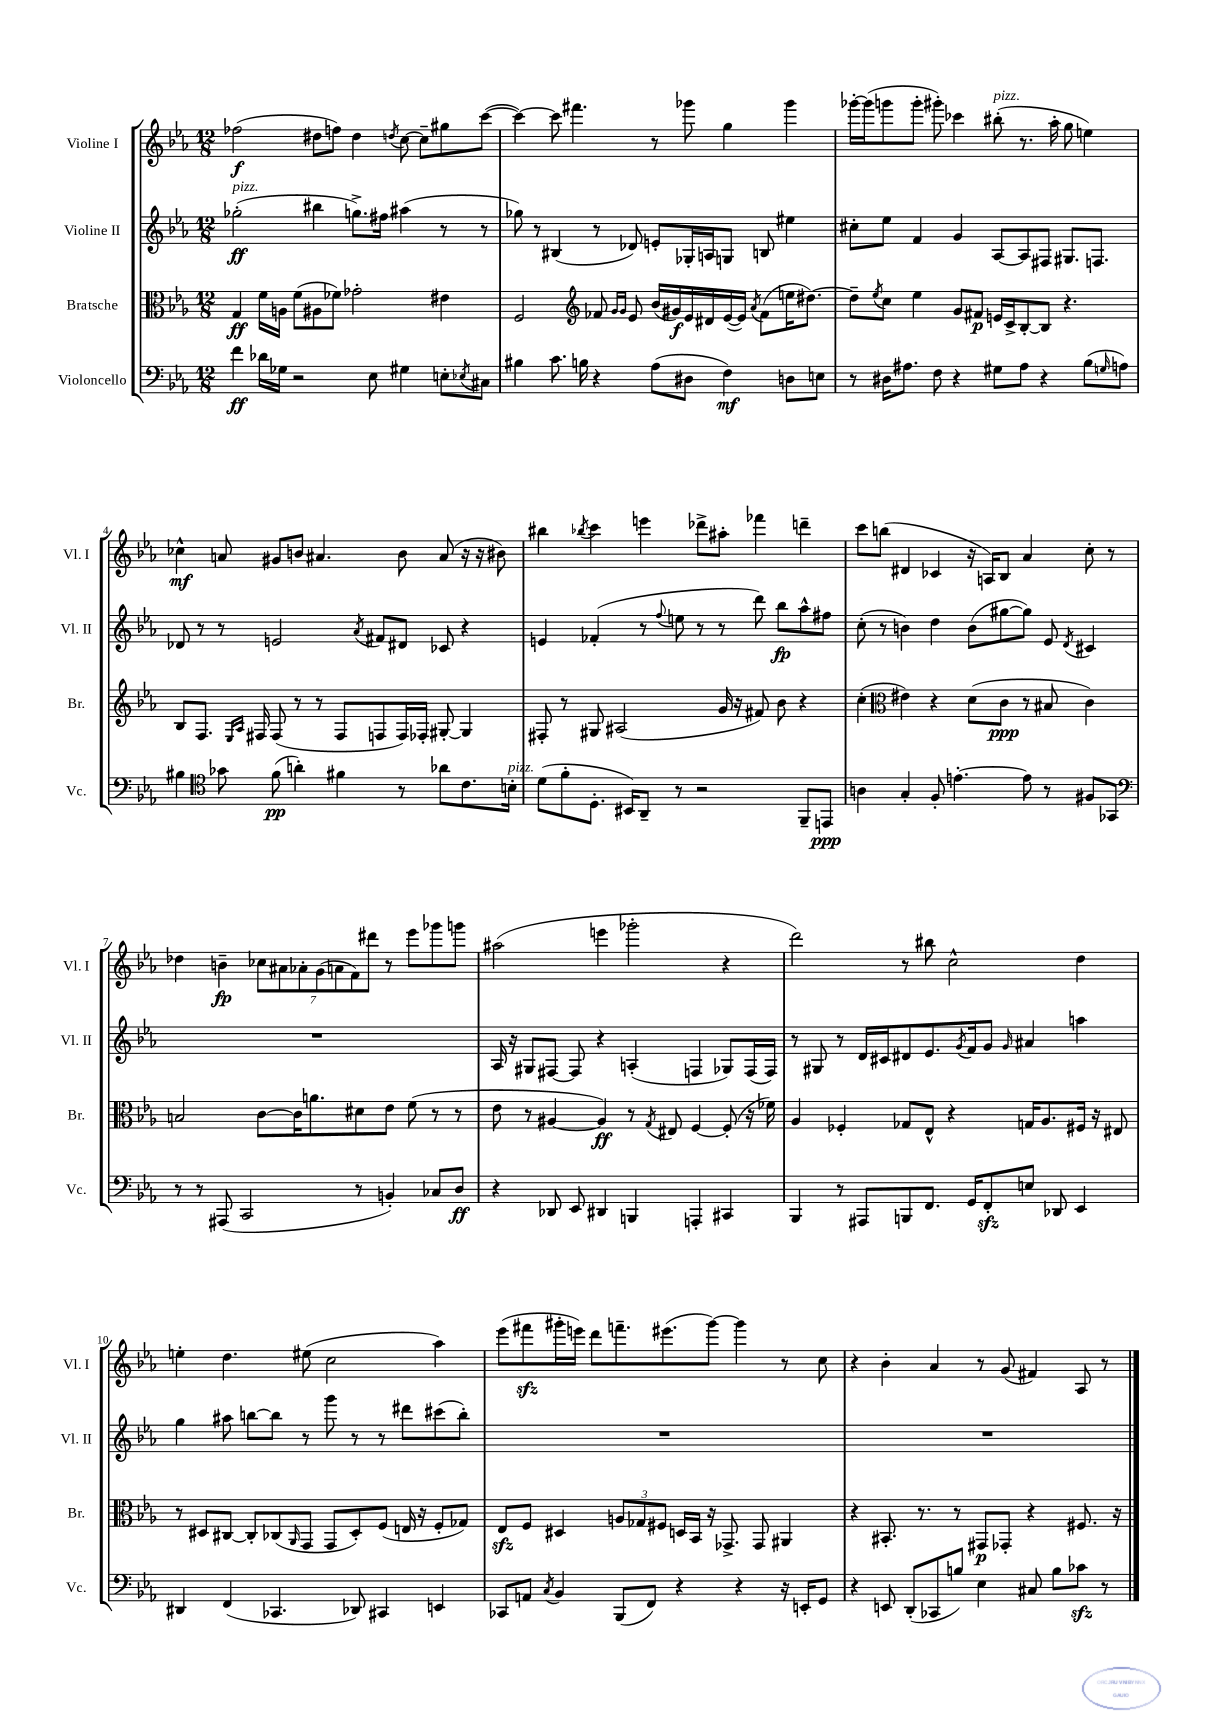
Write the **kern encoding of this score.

**kern	**kern	**kern	**kern
*staff4	*staff3	*staff2	*staff1
*clefF4	*clefC3	*clefG2	*clefG2
*k[b-e-a-]	*k[b-e-a-]	*k[b-e-a-]	*k[b-e-a-]
*M12/8	*M12/8	*M12/8	*M12/8
4f	4G	(2gg-'	(2ff-
16d-	16f	.	.
16G-	16A	.	.
2r	(8f	.	.
.	8A#	4bb#	8dd#
.	8f-)	.	8ff)
.	2g-'	8.gg^)	4dd#
8E-	.	.	.
.	.	16ff#	.
.	.	.	8qdd
4G#	.	(4aa#	[8cc
.	.	.	8cc~]
8E'	4e#	8r	8gg#
8qE-	.	.	.
8C#	.	8r	([8ccc
=	=	=	=
4B#	2F	8gg-)	4ccc_)
.	.	8r	.
8.c	.	(4B#	8ccc]
.	.	.	4.fff#
16B	.	.	.
*	*clefG2	*	*
4r	8f-	8r	.
.	16qqg	.	.
.	16qqg	.	.
.	8e-	8d-)	.
(8A-	(16b-	8e'	8r
.	16g#)	.	.
8D#	16e-	16G-'	8ggg-
.	16d#	16A	.
4F)	([16e-	8G	4gg
.	16e-])	.	.
.	8qa-	.	.
.	(8f-	8B	.
8D	16ee	4ee#	4ggg-
.	[8.dd#)	.	.
8E	.	.	.
=	=	=	=
8r	8dd#~]	8cc#'	[16ggg-'
.	.	.	(16ggg-]
.	8qee-	.	.
16D#	8cc	8ee-	8ggg
8.A#	.	.	.
.	4ee-	4f	8ggg'
8F	.	.	8ggg#')
4r	8g	4g	4ccc-
.	8f#	.	.
8G#	16e	[8A-	(8bb#'
.	16c^	.	.
8A#	[8B-'	8A-]	8.r
4r	8B-]	8F#	.
.	.	.	16aa-'
.	4.r	8.G#	8gg
(8B-	.	.	4ee)
.	.	8.F	.
16qqG	.	.	.
8A)	.	.	.
=	=	=	=
4B#	8B-	8d-	4cc-^^
.	8.F	8r	.
*clefC4	*	*	*
8g-	.	8r	8a
.	16qqE-	.	.
.	16qqA-	.	.
.	16F#	.	.
(8f	(8F#	2e	8g#
4a')	8r	.	8b
.	8r	.	4.a#
4f#	8F#	.	.
.	.	8qa-	.
.	8F	8f#	.
8r	16F)	8d#	8b
.	16F-'	.	.
8a-	[8G#'	8c-	(8a#
8.c	4G#]	4r	16r
.	.	.	16r
.	.	.	8b#)
16B'	.	.	.
=	=	=	=
(8d	8F#'	4e	4bb#
8f'	8r	.	.
.	.	.	8qbb-
8.D'	8G#	(4f-'	4ccc
.	(2A#	.	.
16BB#)	.	.	.
8AA-~	.	8r	4eee
.	.	8qqff	.
8r	.	8ee	.
2r	.	8r	8ddd-^
.	16g	8r	8aa#'
.	16r	.	.
.	8f#)	8ddd)	4fff-
.	8b-	8bb-	.
8FF~	4r	8aa-^^	4ddd~
8EE	.	8ff#	.
=	=	=	=
4A	(4cc'	(8cc'	8ccc
.	.	8r	(8bb
*	*clefC3	*	*
4G'	4e#)	4b)	4d#
8F'	4r	4dd	4c-
[4.e'	.	.	.
.	(8d	(8b	16r
.	.	.	16A)
.	8c	[8gg#	8B-
8e]	8r	8gg#])	4a-
8r	8B#	8e-	.
.	.	8qd	.
8F#	4c)	4c#	8cc'
8GG-	.	.	8r
=	=	=	=
*clefF4	*	*	*
8r	2B	1.r	4dd-
8r	.	.	.
(8AAA#	.	.	4b~
2CC	.	.	.
.	[8c	.	14cc-
.	.	.	14a#
.	16c]	.	.
.	.	.	14a-'
.	8.a	.	.
.	.	.	(14g
.	.	.	14a
.	.	.	14f)
8r	8d#	.	.
.	.	.	14ddd#
4BB')	8e-	.	8r
.	(8f	.	8eee-
8C-	8r	.	8ggg-
8D	8r	.	8ggg
=	=	=	=
4r	8e-	16A-	(2aa#
.	.	16r	.
.	8r	8G#	.
8DD-	[4A#	[8F#	.
8EE-	.	8F#]	.
4DD#	4A#])	4r	4eee
4BBB	8r	(4A'	2ggg-'
.	8qG	.	.
.	8E#	.	.
4AAA'	[4F	4F	.
4CC#	(8F']	8G-)	4r
.	16r	(16F	.
.	16f-)	16F)	.
=	=	=	=
4BBB-	4A-	8r	2ddd)
.	.	8G#	.
8r	4F-'	8r	.
8AAA#	.	16d	.
.	.	16c#	.
8BBB	8G-	8d#	8r
8.FF	8E-^^	8.e-	8bb#
.	4r	.	2cc^^
.	.	8qg	.
16GG	.	16f	.
8FF'	.	8g	.
.	.	16qqg	.
8E	16G	4a#	.
.	8.A-	.	.
8DD-	.	.	.
4EE-	16F#	4aa	4dd
.	16r	.	.
.	8E#	.	.
=	=	=	=
4DD#	8r	4gg	4ee'
.	8D#	.	.
(4FF	[8C#	8aa#	4.dd
.	8C#']	[8bb	.
4.CC-	(8C-	8bb]	.
.	16qqAA-	.	.
.	8GG	8r	(8ee#
.	8GG	8ggg	2cc
8DD-)	8D#')	8r	.
4CC#	(8F	8r	.
.	16E	8ddd#	.
.	16r	.	.
4EE	8F'	(8ccc#	4aa-)
.	8G-)	8bb')	.
=	=	=	=
8CC-	8E-	1.r	(8eee-
8AA	8F	.	8fff#
8qC	.	.	.
4BB-	4D#	.	16ggg#'
.	.	.	16eee)
.	.	.	8ddd
(8BBB-	12A	.	8.fff~
.	12G-	.	.
8FF)	.	.	.
.	12F#	.	.
.	.	.	(8.eee#
4r	16D	.	.
.	16BB-	.	.
.	16r	.	[8ggg#)
.	8.GG-^	.	.
4r	.	.	4ggg#]
.	8GG-	.	.
16r	4AA#	.	8r
16EE'	.	.	.
8GG	.	.	8cc
=	=	=	=
4r	4r	1.r	4r
8EE	8.BB#'	.	4b-'
(8DD'	.	.	.
.	8.r	.	.
8CC-	.	.	4a-
8B)	8r	.	.
4E-	8GG#	.	8r
.	8GG-'	.	(8g
8C#	4r	.	4f#)
8B	.	.	.
8c-	8.F#	.	8A-
8r	.	.	8r
.	16r	.	.
==	==	==	==
*-	*-	*-	*-
